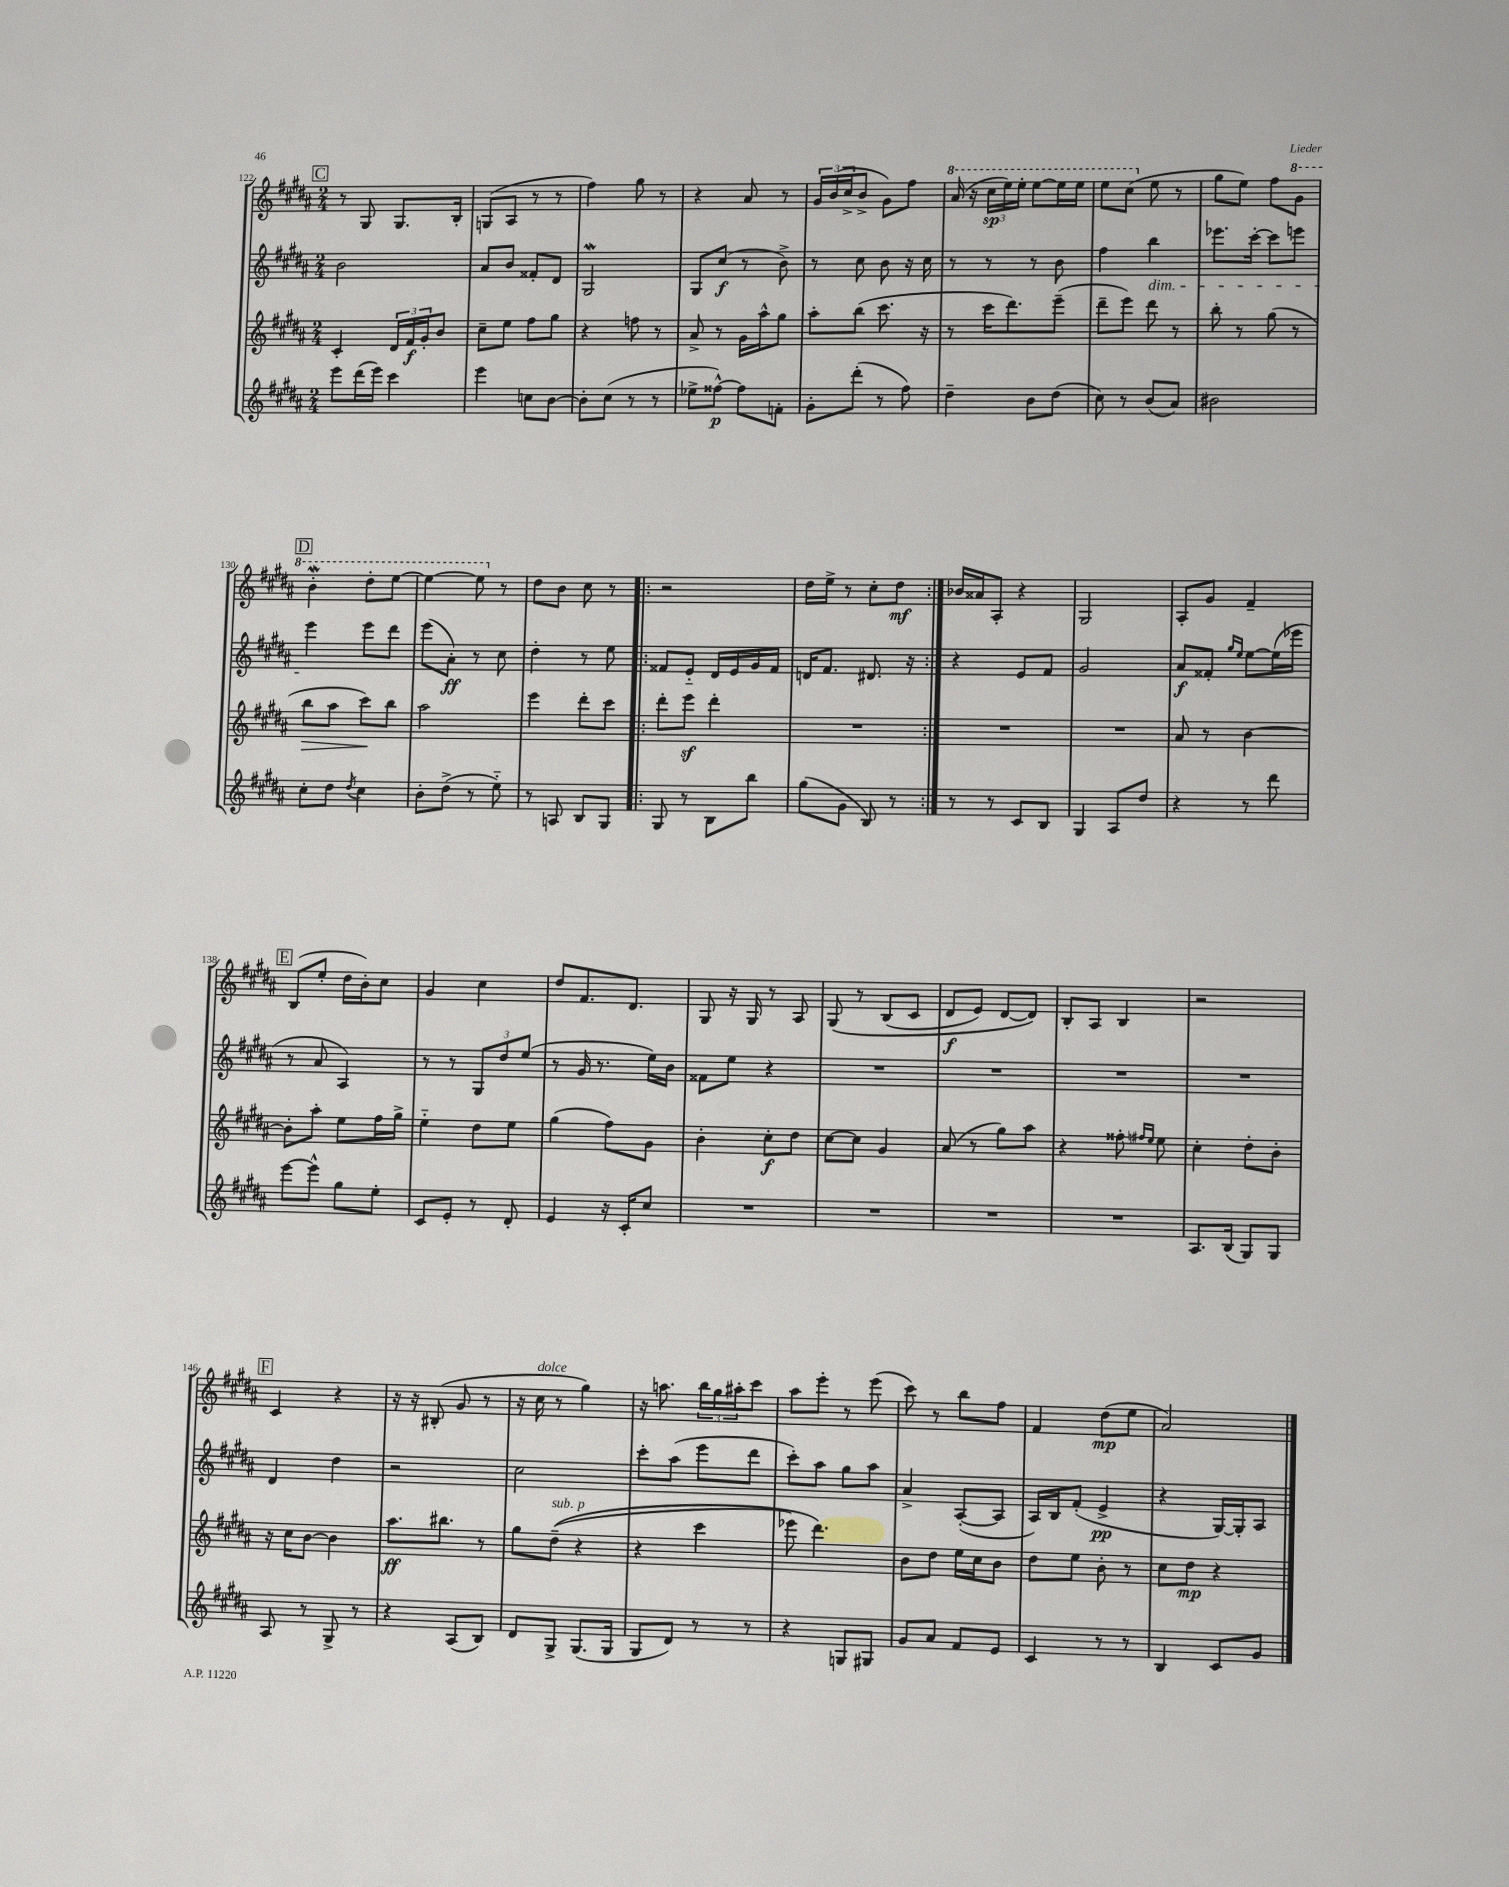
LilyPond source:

<<
\new StaffGroup <<
\new Staff = "s0" {
    \clef treble \key b \major \numericTimeSignature \time 2/4
    \mark \markup { \box "C" } r8 gis8 gis8. b16-. |
    g8( ais8 r8 r8 |
    fis''4) gis''8 r8 |
    r4 ais'8 r8 |
    \tuplet 3/2 { gis'16 b'16( cis''16-> } b'8-> gis'8) fis''8 |
    \ottava #1 ais''16( r16 \tuplet 3/2 { cis'''16\sp e'''16) e'''16-. } e'''8~ e'''16 e'''16 |
    e'''8 cis'''8( \ottava #0 e''8 r8 |
    gis''8 e''8) fis''8 \ottava #1 gis''8 |
    \mark \markup { \box "D" } b''4-.\mordent dis'''8-. e'''8~ |
    e'''4~ e'''8 \ottava #0 r8 |
    dis''8 b'8 cis''8 r8 |
    \repeat volta 2 { r2 |
    dis''16 e''16-> r8 cis''8-. dis''8\mf | }
    bes'16 aisis'16 ais8-. r4 |
    gis2 |
    ais8-. gis'8 fis'4-- |
    \mark \markup { \box "E" } b8( e''8-. dis''16 b'16-.) cis''8 |
    gis'4 cis''4 |
    dis''8 fis'8. dis'8. |
    gis8 r16 gis16 r8 ais8 |
    gis8\( r8 b8( cis'8 |
    dis'8\f e'8) dis'8~ dis'8\) |
    b8-. ais8 b4 |
    r2 |
    \mark \markup { \box "F" } cis'4 r4 |
    r16 r16 bis8-.( gis'8 r8 |
    r16 cis''16^\markup { \italic "dolce" } r8 gis''4) |
    r16 a''8. \tuplet 3/2 { b''16 gis''16 ais''16-. } cis'''8 |
    ais''8 e'''8-. r8 e'''8( |
    cis'''8) r8 b''8 fis''8 |
    fis'4 dis''8\mp( e''8 |
    ais'2) \bar "|." |
}
\new Staff = "s1" {
    \clef treble \key b \major \numericTimeSignature \time 2/4
    \mark \markup { \box "C" } b'2 |
    ais'8 b'8 fisis'8-. dis'8 |
    gis2\mordent |
    gis8 cis''8\f( r8 b'8->) |
    r8 cis''8 b'8 r16 cis''16 |
    r8 r8 r8 b'8 |
    fis''4 b''4\dim |
    ees'''8. cis'''16~-. cis'''8 e'''8 |
    \mark \markup { \box "D" } e'''4\! e'''8 dis'''8 |
    e'''8( ais'8-.\ff) r8 cis''8 |
    dis''4-. r8 e''8 |
    \repeat volta 2 { fisis'8 e'8-_ dis'16 e'16 gis'16 fisis'16 |
    d'16 fis'8. dis'8. r16 | }
    r4 e'8 fis'8 |
    gis'2 |
    ais'8\f fisis'8-. \grace { gis''16 e''16 } e''8~ e''16( ees'''16 |
    \mark \markup { \box "E" } r8 ais'8 ais4) |
    r8 r8 \tuplet 3/2 { gis8 dis''8 e''8( } |
    r8 gis'16 r8. e''16) b'16 |
    fisis'8 e''8 r4 |
    R2 |
    R2 |
    R2 |
    R2 |
    \mark \markup { \box "F" } dis'4 dis''4 |
    r2 |
    cis''2 |
    cis'''8-. ais''8( e'''8 dis'''8 |
    cis'''8-.) ais''8 gis''8 ais''8 |
    ais'4-> ais8~-.( ais8 |
    ais16) b16 fis'8-.( e'4->\pp |
    r4 gis16~) gis16-. ais8 \bar "|." |
}
\new Staff = "s2" {
    \clef treble \key b \major \numericTimeSignature \time 2/4
    \mark \markup { \box "C" } cis'4-. \tuplet 3/2 { dis'16 fis'16\f gis'16-. } b'8 |
    cis''8-- e''8 fis''8 gis''8 |
    r4 f''8 r8 |
    ais'8-> r8 gis'16 ais''16-^ gis''8 |
    ais''8-. b''8( cis'''8. r16 |
    r8 cis'''16 dis'''8.) e'''8--( |
    dis'''8-- e'''8) dis'''8 r8 |
    b''8-. r8 gis''8( r8 |
    \mark \markup { \box "D" } b''8\> ais''8 cis'''8\!) b''8 |
    ais''2 |
    e'''4 dis'''8-. cis'''8 |
    \repeat volta 2 { dis'''8-. e'''8\sf dis'''4-. |
    R2 | }
    R2 |
    R2 |
    ais'8 r8 b'4~ |
    \mark \markup { \box "E" } b'8-. ais''8-. e''8 fis''16 gis''16-> |
    e''4-_ dis''8 e''8 |
    gis''4( fis''8) gis'8 |
    b'4-. cis''8-.\f dis''8 |
    cis''8~ cis''8 gis'4 |
    ais'8( r8 gis''8) ais''8 |
    r4 fisis''8-. \grace { fis''16 e''16 } e''8 |
    cis''4-. dis''8-. b'8-. |
    \mark \markup { \box "F" } r16 cis''16 b'8~ b'4 |
    ais''8.\ff bis''8. r8 |
    gis''8 dis''8--^\markup { \italic "sub. p" }(\( r4 |
    r4 cis'''4 |
    ees'''8) dis'''4.\) |
    b'8 dis''8 e''16 cis''16 b'8 |
    dis''8 e''8 b'8-. r8 |
    cis''8 dis''8\mp r4 \bar "|." |
}
\new Staff = "s3" {
    \clef treble \key b \major \numericTimeSignature \time 2/4
    \mark \markup { \box "C" } e'''8 dis'''16( e'''16) cis'''4 |
    e'''4 c''8 b'8~ |
    b'8-. cis''8( r8 r8 |
    ees''8-> fisis''8~-^\p) fisis''8 f'8-. |
    gis'8-. dis'''8-.( r8 fis''8) |
    dis''4-- b'8 dis''8( |
    cis''8) r8 b'8( ais'8) |
    bis'2 |
    \mark \markup { \box "D" } cis''8-. dis''8 \acciaccatura { dis''8 } cis''4 |
    b'8-. dis''8->( r8 e''8-_) |
    r8 a8 b8 gis8 |
    \repeat volta 2 { gis8 r8 b8 b''8 |
    gis''8( gis'8 b8) r8 | }
    r8 r8 cis'8 b8 |
    gis4 ais8 dis''8 |
    r4 r8 dis'''8 |
    \mark \markup { \box "E" } e'''8~ e'''8-^ gis''8 e''8-. |
    cis'8 e'8-. r8 dis'8-. |
    e'4 r16 cis'16-. cis''8 |
    R2 |
    R2 |
    R2 |
    R2 |
    ais8. b16( gis8) gis8 |
    \mark \markup { \box "F" } ais8 r8 gis8-> r8 |
    r4 ais8( b8) |
    dis'8 gis8-> gis8.( gis16 |
    gis8 dis'8) r8 r8 |
    r4 g8 gis8 |
    gis'8 ais'8 fis'8 e'8 |
    cis'4 r8 r8 |
    b4 cis'8 gis'8 \bar "|." |
}
>>
>>
\layout { \context { \Score currentBarNumber = #122 } }
